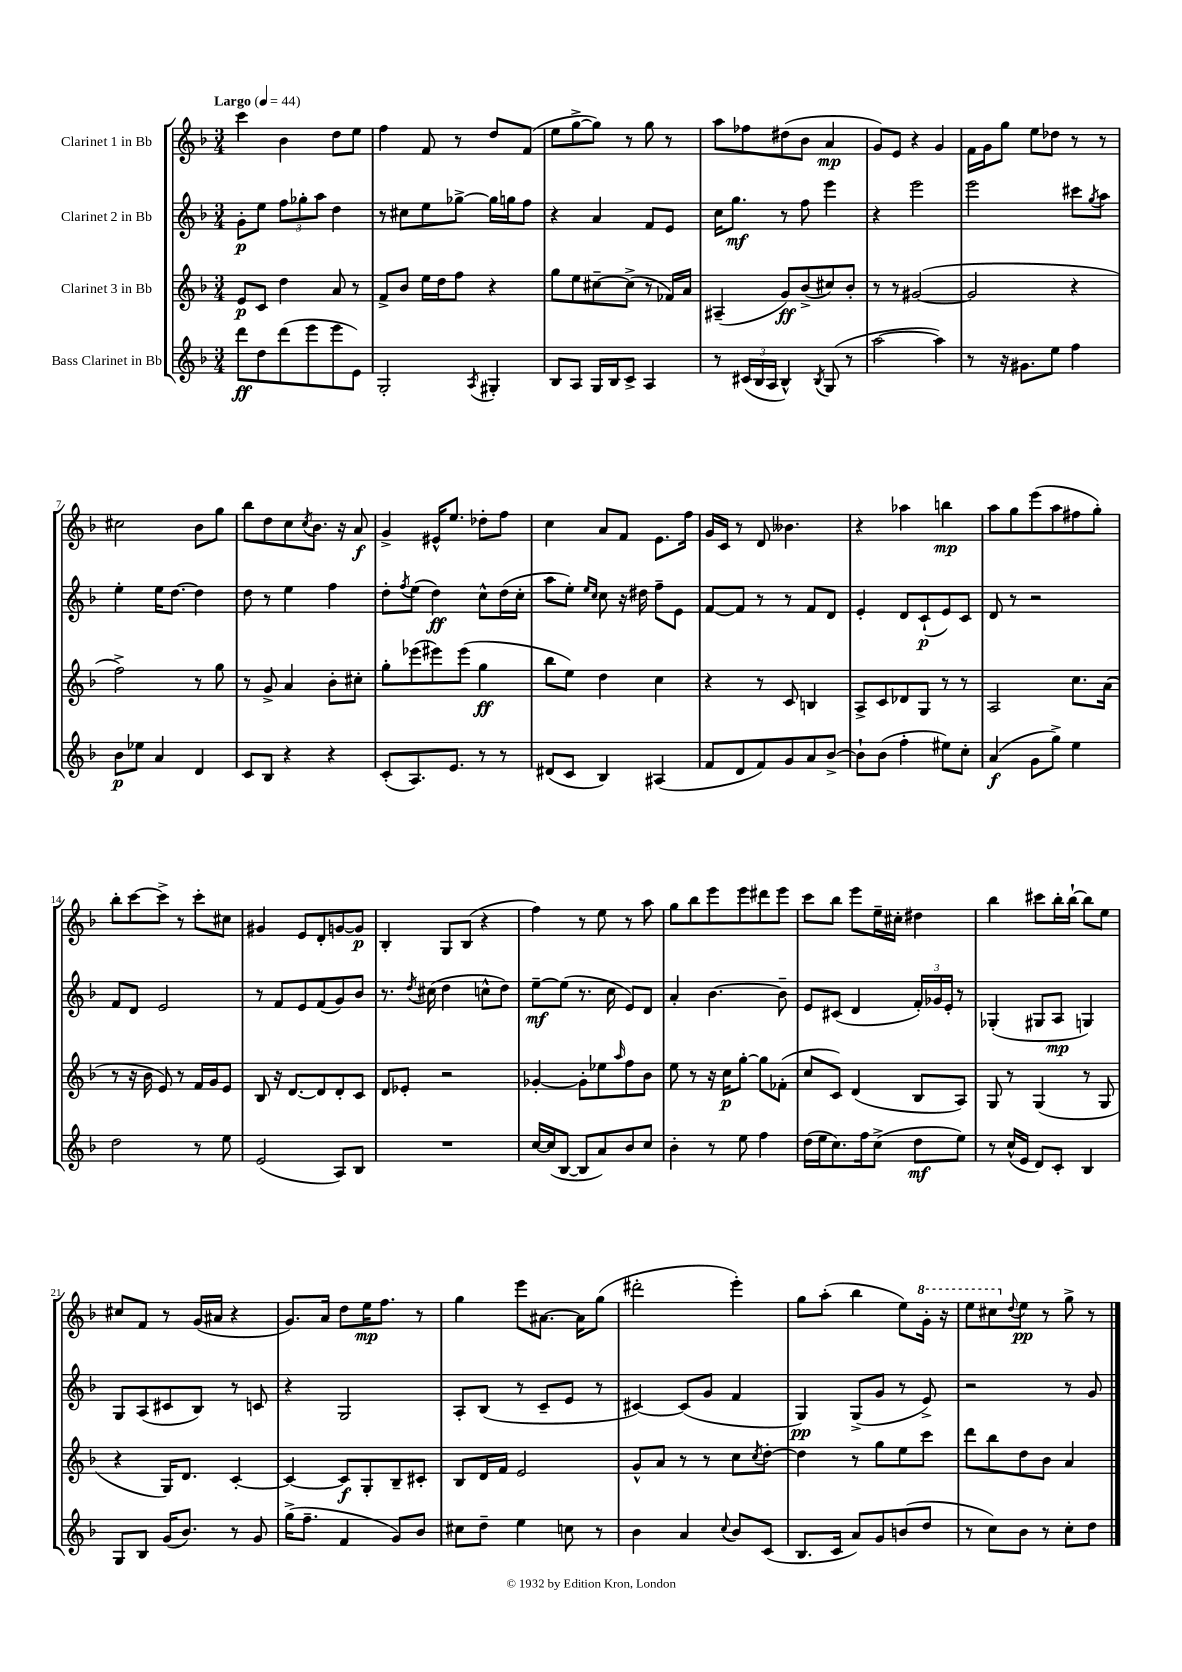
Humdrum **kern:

**kern	**kern	**kern	**kern
*staff4	*staff3	*staff2	*staff1
*clefG2	*clefG2	*clefG2	*clefG2
*k[b-]	*k[b-]	*k[b-]	*k[b-]
*M3/4	*M3/4	*M3/4	*M3/4
*MM44	*MM44	*MM44	*MM44
8ddd	8e	8g'	4ccc
8dd	8c	8ee	.
(8ddd	4dd	12ff	4b-
.	.	12gg-'	.
8eee	.	.	.
.	.	12aa	.
8eee	8a	4dd	8dd
8e)	8r	.	8ee
=	=	=	=
2G'	8f^	8r	4ff
.	8b-	8cc#	.
.	16ee	8ee	8f
.	16dd	.	.
.	8ff	[8gg-^	8r
8qA	.	.	.
4G#'	4r	16gg-]	8dd
.	.	16gg	.
.	.	8ff	(8f
=	=	=	=
8B-	8gg	4r	8ee
8A	8ee	.	[8gg^
16G	[8cc#~	4a	8gg])
16B-	.	.	.
8c^	(8cc#^]	.	8r
4A	8r	8f	8gg
.	16f-)	8e	8r
.	16a	.	.
=	=	=	=
8r	(4A#~	16cc	8aa
.	.	8.gg	.
(24c#	.	.	8ff-
24B-	.	.	.
24A	.	.	.
4B-^^)	8g)	8r	(8dd#
.	(8b-^	8ff	8b-
8qB-	.	.	.
(8G	8cc#)	4eee	4a
8r	8b-'	.	.
=	=	=	=
[2aa	8r	4r	8g)
.	8r	.	8e
.	([2g#	2eee	4r
4aa])	.	.	4g
=	=	=	=
8r	2g#]	2eee	16f
.	.	.	16g
16r	.	.	8gg
8.g#	.	.	.
.	.	.	8ee
8ee	.	.	8dd-
4ff	4r	8ccc#	8r
.	.	8qgg	.
.	.	8aa	8r
=	=	=	=
8b-	2ff^)	4ee'	2cc#
8ee-	.	.	.
4a	.	16ee	.
.	.	[8.dd	.
4d	8r	4dd]	8b-
.	8gg	.	8gg
=	=	=	=
8c	8r	8dd	8bb-
8B-	8g^	8r	8dd
4r	4a	4ee	8cc
.	.	.	8qcc
.	.	.	8.b-
4r	8b-'	4ff	.
.	.	.	16r
.	8cc#'	.	8a
=	=	=	=
(8c'	8gg'	8dd'	4g^
.	.	8qff	.
8.A)	(8eee-	(8ee	.
.	8eee#)	4dd)	16e#^^
8.e	.	.	8.ee
.	(8eee#	.	.
8r	4gg	8cc^^	8dd-'
8r	.	(16dd	8ff
.	.	16cc'	.
=	=	=	=
(8d#	8bb-	8aa	4cc
8c	8ee)	8ee')	.
.	.	16qqee	.
.	.	16qqcc	.
4B-)	4dd	8cc	8a
.	.	16r	8f
.	.	16dd#	.
(4A#	4cc	8ff~	8.e
.	.	8e	.
.	.	.	16ff
=	=	=	=
8f	4r	[8f	16g
.	.	.	16c
8d	.	8f]	8r
8f)	8r	8r	8d
8g	8c	8r	4.b--
8a	4B	8f	.
[8b-^	.	8d	.
=	=	=	=
8b-`]	8A^	4e'	4r
(8b-	8c	.	.
4ff'	8d-	8d	4aa-
.	8G	(8c`	.
8ee#)	8r	8e)	4bb
8cc'	8r	8c	.
=	=	=	=
(4a	2A	8d	8aa
.	.	8r	8gg
8g	.	2r	(8eee
8gg^)	.	.	8aa
4ee	8.cc	.	8ff#
.	.	.	8gg')
.	(16a	.	.
=	=	=	=
2dd	8r	8f	8bb-'
.	16r	8d	[8ccc
.	16b-	.	.
.	8e)	2e	8ccc^]
.	8r	.	8r
8r	16f	.	8ccc'
.	16g	.	.
8ee	8e	.	8cc#
=	=	=	=
(2e	8B-	8r	4g#
.	16r	8f	.
.	[8.d	.	.
.	.	8e	8e
.	8d]	(8f	8d'
8A)	8d'	8g)	[8g
8B-	8c	8b-	8g]
=	=	=	=
2.r	8d	8.r	4B-'
.	8e-'	.	.
.	.	8qdd	.
.	.	(16cc#	.
.	2r	4dd	8G
.	.	.	(8B-
.	.	8cc^^	4r
.	.	8dd)	.
=	=	=	=
[16cc	[4g-'	[8ee~	4ff)
(16cc]	.	.	.
[8B-	.	(8ee]	.
8B-]	8g-']	8.r	8r
8a)	8ee-	.	8ee
.	.	16cc	.
.	16qqaa	.	.
8b-	8ff	8e)	8r
8cc	8b-	8d	8aa
=	=	=	=
4b-'	8ee	4a'	8gg
.	8r	.	8bb-
8r	16r	[4.b-	8eee
.	16cc	.	.
8ee	[8gg'	.	8eee
4ff	8gg]	.	8ddd#
.	(8f-'	8b-~]	8eee
=	=	=	=
(16dd	8cc	8e	8ccc
16ee	.	.	.
8.cc)	8c)	(8c#	8bb-
.	(4d	4d	8eee
16ff	.	.	.
(8cc^	.	.	16ee~
.	.	.	16cc#'
8dd	8B-	24f')	4dd#
.	.	24g-	.
.	.	24e'	.
8ee)	8A)	8r	.
=	=	=	=
8r	8G	(4G-'	4bb-
(16cc^^	8r	.	.
16e	.	.	.
8d)	(4G	8G#	8ccc#
8c'	.	8A	16bb-'
.	.	.	[16bb-`
4B-	8r	4G)	8bb-]
.	8G	.	8ee
=	=	=	=
8G	4r	8G	8cc#
8B-	.	(8A	8f
(16g	16G)	8c#	8r
8.b-)	8.d	.	.
.	.	8B-)	(16g
.	.	.	16a#
8r	[4c'	8r	4r
8g	.	8c	.
=	=	=	=
(16gg^	4c_	4r	8.g)
8.ff~	.	.	.
.	.	.	16a
4f	8c]	2G	8dd
.	8G'	.	16ee
.	.	.	8.ff
8g)	8B-~	.	.
8b-	8c#'	.	8r
=	=	=	=
8cc#	8B-	8A'	4gg
8dd~	16d	(8B-	.
.	16f	.	.
4ee	2e	8r	8eee
.	.	8c~	[8.a#
8cc	.	8e	.
.	.	.	16a#]
8r	.	8r	(8gg
=	=	=	=
4b-	8g^^	[4c#)	2ddd#'
.	8a	.	.
4a	8r	(8c#]	.
.	8r	8g	.
8qqcc	.	.	.
8b-	8cc	4f	4eee')
.	8qcc	.	.
(8c	[8dd'	.	.
=	=	=	=
8.B-	4dd]	4G)	8gg
.	.	.	(8aa'
16c	.	.	.
8a)	8r	(8G^	4bb-
8g	8gg	8g	.
(8b	8ee	8r	8ee)
8dd	8ccc	8e^)	16gg'
.	.	.	16r
=	=	=	=
8r	8ddd	2r	8eee
8cc)	8bb-	.	8ccc#
.	.	.	8qqdd
8b-	8dd	.	8ee
8r	8b-	.	8r
8cc'	4a	8r	8gg^
8dd	.	8g	8r
==	==	==	==
*-	*-	*-	*-
